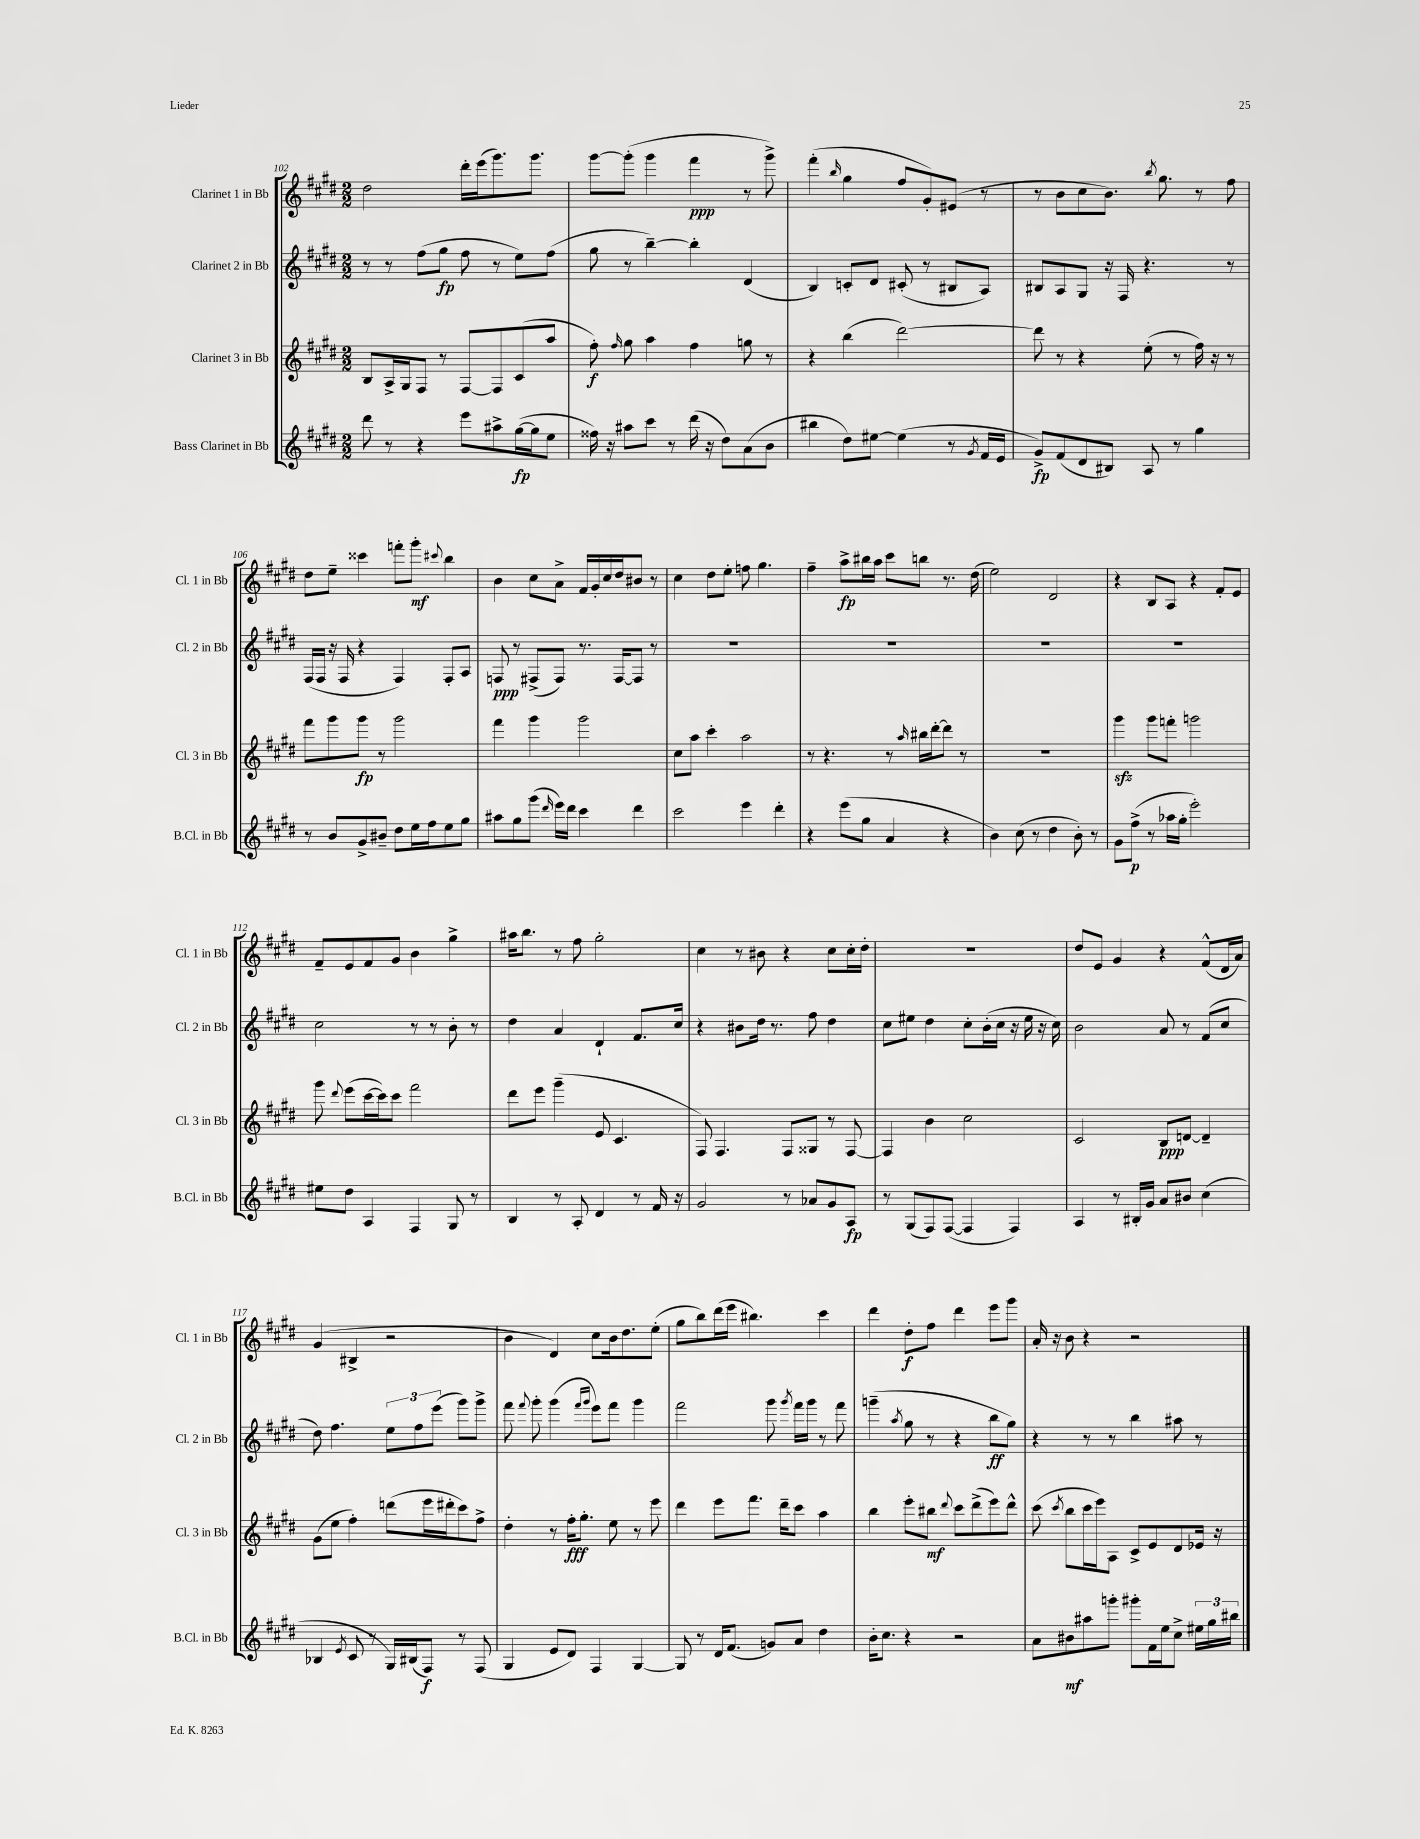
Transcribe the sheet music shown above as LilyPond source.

<<
\new StaffGroup <<
\new Staff = "s0" \with { instrumentName = "Clarinet 1 in Bb" shortInstrumentName = "Cl. 1 in Bb" } {
    \clef treble \key e \major \numericTimeSignature \time 2/2
    \autoBeamOff dis''2 dis'''16[-. e'''16( gis'''8.) gis'''8.] |
    gis'''8[~ gis'''8]-.( gis'''4 fis'''4\ppp r8 gis'''8->) |
    fis'''4-.( \grace { b''16 } gis''4 fis''8[ gis'8-.) eis'8]( r8 |
    r8 b'8[ cis''8 b'8.]) \acciaccatura { b''8 } gis''8. r8 fis''8 |
    dis''8[ e''8]-- cisis'''4 f'''8[-. gis'''8]-.\mf \appoggiatura { cis'''8 } b''4 |
    b'4 cis''8[ a'8]-> fis'16[ gis'16-. cis''16 dis''16 bis'8] r8 |
    cis''4 dis''8[ e''8]-. f''8 gis''4. |
    fis''4-- a''8[->\fp bis''16 a''16] cis'''8[ b''8] r8. dis''16( |
    e''2) dis'2 |
    r4 b8[ a8] r4 fis'8[-. e'8] |
    fis'8[-- e'8 fis'8 gis'8] b'4 gis''4-> |
    ais''16[ b''8.] r8 fis''8 gis''2-. |
    cis''4 r8 bis'8 r4 cis''8[ cis''16-. dis''16]-. |
    R1 |
    dis''8[ e'8] gis'4 r4 fis'8[-^( dis'16 a'16]) |
    gis'4( bis4-> r2 |
    b'4 dis'4) cis''8[ b'16 dis''8. e''8]-.( |
    gis''8[ b''8) dis'''16( e'''16] bis''4.) cis'''4 |
    dis'''4 dis''8[-.\f fis''8] dis'''4 e'''8[ gis'''8] |
    a'16-. r16 b'8 r4 r2 \bar "|." |
}
\new Staff = "s1" \with { instrumentName = "Clarinet 2 in Bb" shortInstrumentName = "Cl. 2 in Bb" } {
    \clef treble \key e \major \numericTimeSignature \time 2/2
    \autoBeamOff r8 r8 fis''8[( gis''8]\fp fis''8 r8 e''8[) fis''8]( |
    gis''8 r8 b''4~--) b''4-. dis'4( |
    b4) c'8[-. dis'8] cis'8-.( r8 bis8[ a8]) |
    bis8[ a8 gis8] r16 fis16 r4. r8 |
    fis16[( fis16] r16 fis16 r4 fis4) fis8[-. a8] |
    f8\ppp r8 fis8[->( fis8]) r8. fis16[~ fis8] r8 |
    R1 |
    R1 |
    R1 |
    R1 |
    cis''2 r8 r8 b'8-. r8 |
    dis''4 a'4 dis'4-! fis'8.[ cis''16] |
    r4 bis'8[ dis''16] r8. fis''8 dis''4 |
    cis''8[ eis''8] dis''4 cis''8[-. b'16-.( cis''16] r16 eis''16 r16 cis''16) |
    b'2 a'8 r8 fis'8[( cis''8] |
    dis''8) fis''4. \tuplet 3/2 { e''8[ fis''8 e'''8]( } gis'''8[) gis'''8]-> |
    fis'''8 \appoggiatura { fis'''8 } gis'''8-. gis'''4( \grace { fis'''16[ gis'''16] } e'''8[) fis'''8] gis'''4 |
    fis'''2 gis'''8 \acciaccatura { gis'''8 } fis'''16[ gis'''16] r8 fis'''8 |
    g'''4--( \acciaccatura { a''8 } gis''8 r8 r4 b''8[\ff gis''8]) |
    r4 r8 r8 b''4 ais''8 r8 \bar "|." |
}
\new Staff = "s2" \with { instrumentName = "Clarinet 3 in Bb" shortInstrumentName = "Cl. 3 in Bb" } {
    \clef treble \key e \major \numericTimeSignature \time 2/2
    \autoBeamOff b8[ a16-> gis16 fis8] r8 fis8[~ fis8 cis'8( a''8] |
    fis''8-.\f) \grace { fis''16 } gis''8 a''4 fis''4 g''8 r8 |
    r4 b''4( dis'''2~) |
    dis'''8 r8 r4 e''8-.( r8 fis''16) r16 r8 |
    fis'''8[ gis'''8 gis'''8]\fp r8 gis'''2 |
    fis'''4 gis'''4 gis'''2 |
    cis''8[ a''8] cis'''4-. a''2 |
    r8 r4. r8 \grace { a''16 } bis''16[ dis'''16~-. dis'''8] r8 |
    R1 |
    gis'''4\sfz gis'''8[ f'''8]-. g'''2 |
    gis'''8 \appoggiatura { dis'''8 } e'''8[( cis'''16~ cis'''16) cis'''8] fis'''2 |
    dis'''8[ e'''8] gis'''4--( e'8 cis'4. |
    fis8) fis4. fis8[ gisis8] r8 fis8~ |
    fis4 b'4 cis''2 |
    cis'2 b8[\ppp d'8]~ d'4-- |
    gis'8[( e''8] fis''4-.) d'''8[( e'''16 dis'''16-. cis'''8) fis''8]-> |
    dis''4-. r8 fis''16[-.\fff gis''8.]-. e''8 r8 e'''8 |
    dis'''4 e'''8[ fis'''8.] dis'''16[-- cis'''8] a''4 |
    b''4 e'''8[-. bis''8]\mf \appoggiatura { dis'''8 } cis'''8[ dis'''8->( e'''8) dis'''8]-^ |
    cis'''8( \acciaccatura { cis'''8 } b''8[ cis'''16 e'''16) a8] cis'8[-> e'8 dis'8 ees'16] r16 \bar "|." |
}
\new Staff = "s3" \with { instrumentName = "Bass Clarinet in Bb" shortInstrumentName = "B.Cl. in Bb" } {
    \clef treble \key e \major \numericTimeSignature \time 2/2
    \autoBeamOff dis'''8 r8 r4 e'''8[ ais''8-> gis''16~\fp( gis''16 e''8] |
    fisis''16) r16 ais''8[ cis'''8] r8 dis'''16( r16 dis''8[) a'8( b'8] |
    bis''4 dis''8[) eis''8]~ eis''4( r8 \acciaccatura { gis'8 } fis'16[ e'16] |
    gis'8[->\fp) fis'8( dis'8 bis8]) a8 r8 gis''4 |
    r8 b'8[ gis'8-> bis'8]-- dis''8[ e''16 fis''16 e''8 gis''8] |
    ais''8[ gis''8 gis'''8]( \grace { dis'''16 } e'''16[) dis'''16] cis'''4 dis'''4 |
    cis'''2 e'''4 dis'''4-. |
    r4 e'''8[( gis''8] a'4 r4 |
    b'4) cis''8( r8 dis''4 b'8-.) r8 |
    gis'8[ fis''8]->\p( r8 aes''16[ gis''16]-. e'''2-.) |
    eis''8[ dis''8] a4 fis4 gis8 r8 |
    b4 r8 a8-. dis'4 r8 fis'16 r16 |
    gis'2 r8 aes'8[ gis'8 a8]\fp |
    r8 gis8[( fis8) fis8]~( fis4 fis4) |
    a4 r8 bis16[-. gis'16] a'8[ bis'8] cis''4( |
    bes4 \acciaccatura { e'8 } cis'8 r8 gis16[) bis16( fis8]\f) r8 fis8( |
    gis4 e'8[ dis'8]) fis4 gis4~ |
    gis8 r8 dis'16[ fis'8.]( g'8[) a'8] dis''4 |
    b'16[-. cis''8.] r4 r2 |
    a'8[ bis'8\mf ais''8 g'''8]-. gis'''8[-. fis'16 e''16 cis''8]-> \tuplet 3/2 { eis''16[ gis''16 bis''16] } \bar "|." |
}
>>
>>
\layout { \context { \Score currentBarNumber = #102 } }
